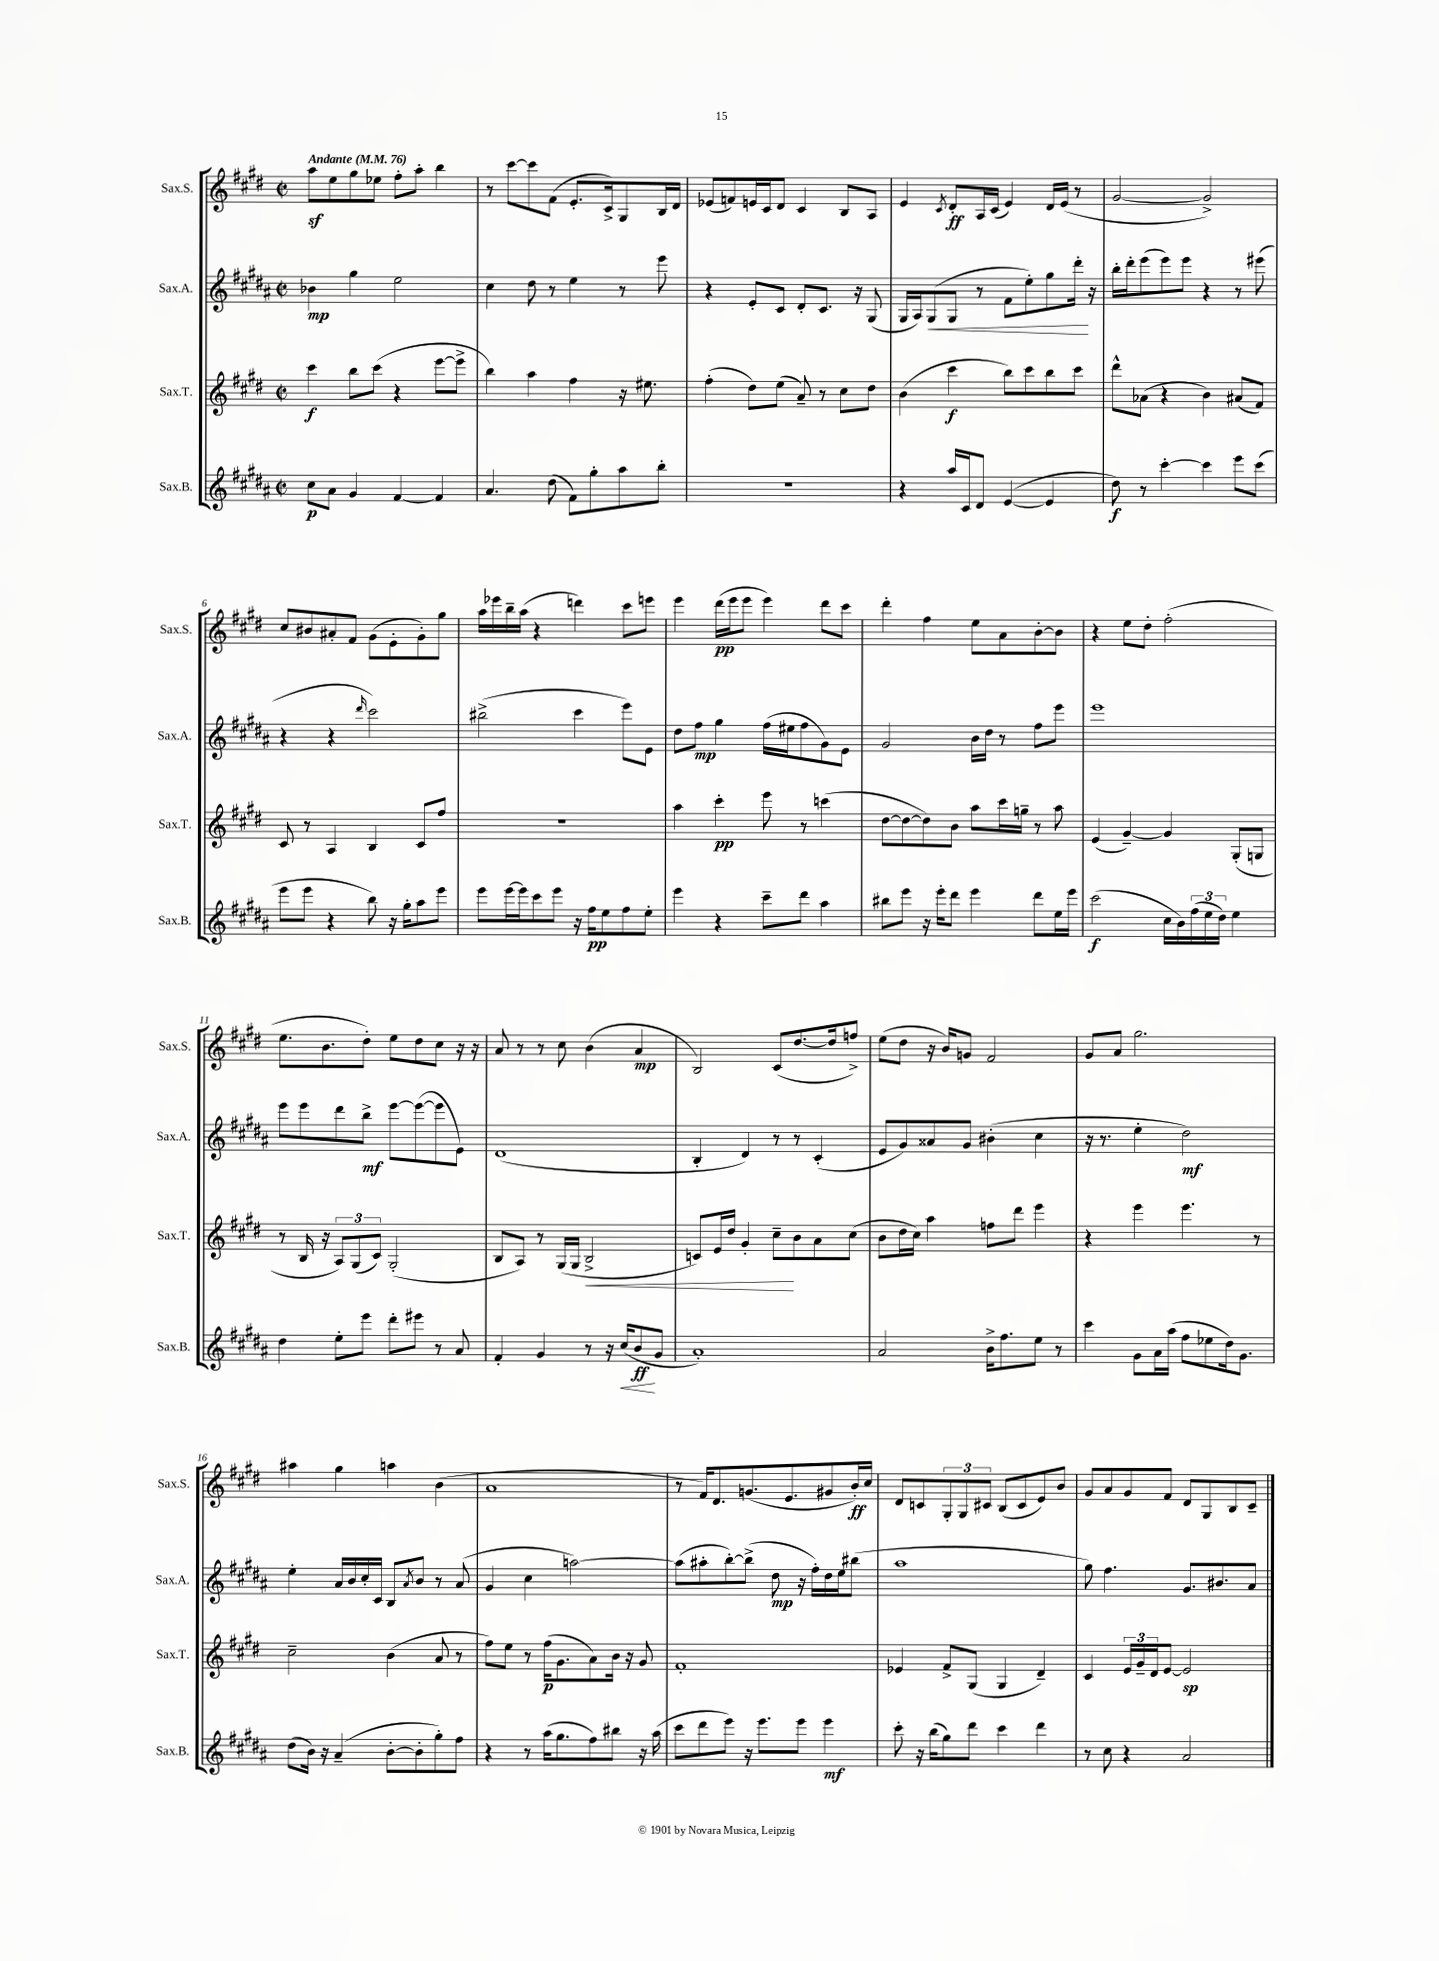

**kern	**kern	**kern	**kern
*staff4	*staff3	*staff2	*staff1
*clefG2	*clefG2	*clefG2	*clefG2
*k[f#c#g#d#a#]	*k[f#c#g#d#]	*k[f#c#g#d#a#]	*k[f#c#g#d#]
*M2/2	*M2/2	*M2/2	*M2/2
*met(c|)	*met(c|)	*met(c|)	*met(c|)
*MM76	*MM76	*MM76	*MM76
8cc#	4ccc#	4b-	8aa
8a#	.	.	8ee
4g#	8bb	4gg#	8gg#
.	(8ccc#	.	8ee-
[4f#	4r	2ee	8ff#'
.	.	.	8aa'
4f#]	[8eee	.	4bb
.	8eee^]	.	.
=	=	=	=
4.a#	4bb)	4cc#	8r
.	.	.	[8ccc#
.	4aa	8dd#	8ccc#]
(8dd#	.	8r	(8f#
8f#)	4ff#	4ee	8.e'
8gg#'	.	.	.
.	.	.	16c#^)
8aa#	16r	8r	8G#
.	8.ee#	.	.
8bb'	.	8eee	16B
.	.	.	16d#
=	=	=	=
1r	(4ff#'	4r	(8e-
.	.	.	8f)
.	8dd#)	8e'	16e
.	.	.	16c#
.	(8ee	8c#	8d#
.	8a~)	8d#'	4c#
.	8r	8.c#	.
.	8cc#	.	8B
.	.	16r	.
.	8dd#	(8G#	8A
=	=	=	=
4r	(4b	16G#	4e
.	.	16A#)	.
.	.	(8G#	.
.	.	.	8qc#
16aa#	4ccc#	8G#	8d#'
16c#	.	.	.
8d#	.	8r	16A
.	.	.	(16c#
([4e	8bb)	8f#	4e)
.	8ccc#	8ee')	.
4e]	8bb	8gg#	16d#
.	.	.	(16e
.	8ccc#	16ddd#'	8r
.	.	16r	.
=	=	=	=
8dd#)	8ddd#^^	16bb'	[2g#
.	.	16ddd#'	.
8r	(8a-	(8eee	.
[4ccc#'	4r	8eee)	.
.	.	8eee	.
4ccc#]	4b)	4r	2g#^])
8eee	(8a#	8r	.
(8ccc#	8f#)	(8eee#	.
=	=	=	=
8eee	8c#	4r	8cc#
8eee	8r	.	8b#
4r	4A	4r	8a#'
.	.	.	8f#
.	.	16qqddd#	.
8bb)	4B	2ccc#)	(8g#
16r	.	.	8e'
16gg#'	.	.	.
8aa#	8c#	.	8g#')
8eee	8ff#	.	8gg#
=	=	=	=
8eee	1r	(2bb#^	16aa
.	.	.	16eee-
[16eee	.	.	16bb~
16eee]	.	.	(16aa
8ccc#	.	.	4r
8eee	.	.	.
16r	.	4ccc#	4ddd)
16ff#	.	.	.
8ee	.	.	.
8ff#	.	8eee)	8ccc#
8ee'	.	8e	8eee
=	=	=	=
4eee	4aa	8dd#	4eee
.	.	8ff#	.
4r	4ccc#'	4gg#	(16ddd#
.	.	.	16eee
.	.	.	8eee
8ccc#~	8eee	(16ff#	4eee)
.	.	16ee#	.
8ddd#	8r	8ff#	.
4aa#	(4ccc	8g#)	8ddd#
.	.	8e	8ccc#
=	=	=	=
8bb#	[8dd#	2g#	4ddd#'
8eee	8dd#_	.	.
16r	8dd#])	.	4ff#
16eee'	.	.	.
8ddd#	8b	.	.
4eee	8aa	16b	8ee
.	.	16dd#	.
.	16ccc#	8r	8a
.	16gg~	.	.
8ddd#	8r	8ff#	[8b'
16ee	8aa	8eee	8b]
16eee	.	.	.
=	=	=	=
(2ccc#	(4e	1eee	4r
.	[4g#~)	.	8ee
.	.	.	8dd#'
16cc#	4g#]	.	(2ff#'
16b)	.	.	.
(24ff#	.	.	.
24ee	.	.	.
24dd#)	.	.	.
4ee	(8G#'	.	.
.	8G	.	.
=	=	=	=
4dd#	8r	8eee	8.ee
.	16B	8eee	.
.	16r	.	8.b
8ee'	12A)	8ddd#	.
.	(12G#	.	.
8eee	.	8bb^	8dd#')
.	12c#)	.	.
8ddd#'	(2G#'	[8eee	8ee
8eee#	.	(8eee_	8dd#
8r	.	8eee]	8cc#
8a#	.	8e)	16r
.	.	.	16r
=	=	=	=
4f#'	8B	(1d#	8a
.	8A)	.	8r
4g#	8r	.	8r
.	(16G#	.	8cc#
.	16G#	.	.
8r	2B^	.	(4b
16r	.	.	.
(16cc#	.	.	.
8b	.	.	4a
8g#	.	.	.
=	=	=	=
1a#')	8c)	4B'	2B)
.	16e	.	.
.	16dd#	.	.
.	4g#'	4d#)	.
.	8cc#~	8r	(8c#
.	8b	8r	[8.dd#
.	8a	(4c#'	.
.	.	.	16dd#]
.	(8cc#	.	8ff^)
=	=	=	=
2a#	8b	8e	(8ee
.	16dd#	8g#)	8dd#
.	16cc#)	.	.
.	4aa	8a##	16r
.	.	.	16b)
.	.	8g#	8g
16b^	8ff	(4b#'	2f#
8.ff#	.	.	.
.	8ddd#	.	.
8ee	4eee	4cc#	.
8r	.	.	.
=	=	=	=
4ccc#	4r	16r	8g#
.	.	8.r	.
.	.	.	8a
8g#	4eee	4ee'	2.gg#
16a#	.	.	.
(16aa#	.	.	.
8ff#	4.eee	2dd#)	.
8ee-	.	.	.
16dd#)	.	.	.
8.g#	.	.	.
.	8r	.	.
=	=	=	=
(8dd#	2cc#~	4ee'	4aa#
16b)	.	.	.
16r	.	.	.
(4a#~	.	16a#	4gg#
.	.	16b	.
.	.	16cc#'	.
.	.	16c#	.
[8b'	(4b	8B	4aa
.	.	8qa#	.
8b']	.	8b	.
8gg#')	8a	8r	(4b
8ff#	8r	(8a#	.
=	=	=	=
4r	8ff#)	4g#	1a
.	8ee	.	.
8r	8r	4cc#	.
(16aa#	(16ff#	.	.
8.gg#	8.g#	.	.
.	.	[2aa)	.
8ff#)	8a)	.	.
8bb#	16b	.	.
.	16r	.	.
16r	8g#	.	.
(16aa#	.	.	.
=	=	=	=
8ccc#	1f#'	(8aa]	8r
8ddd#	.	8aa#'	16f#)
.	.	.	8.d#
8eee)	.	[8bb')	.
16r	.	(8bb^]	(8.g
8.eee	.	.	.
.	.	8dd#	.
.	.	.	8.e
8eee	.	16r	.
.	.	16ff#')	.
4eee	.	16dd#	8g#
.	.	16ee	.
.	.	(8bb#	16b')
.	.	.	16cc#
=	=	=	=
8ccc#'	4e-	1aa#	8d#
16r	.	.	8c
(16bb	.	.	.
8gg#)	8f#^	.	12G#'
.	.	.	12G#
8ddd#	(8G#	.	.
.	.	.	12c#
4ccc#	4G#	.	(8B
.	.	.	8c#
4ddd#	4d#~)	.	8e)
.	.	.	8b
=	=	=	=
8r	4c#	8gg#)	8g#
8cc#	.	4.ff#	8a
4r	24e	.	8g#
.	24g#~	.	.
.	24d#	.	.
.	[8e	.	8f#
2a#	2e]	8.g#	8d#
.	.	.	8G#
.	.	8.b#	.
.	.	.	8B
.	.	8a#	8c#~
==	==	==	==
*-	*-	*-	*-
